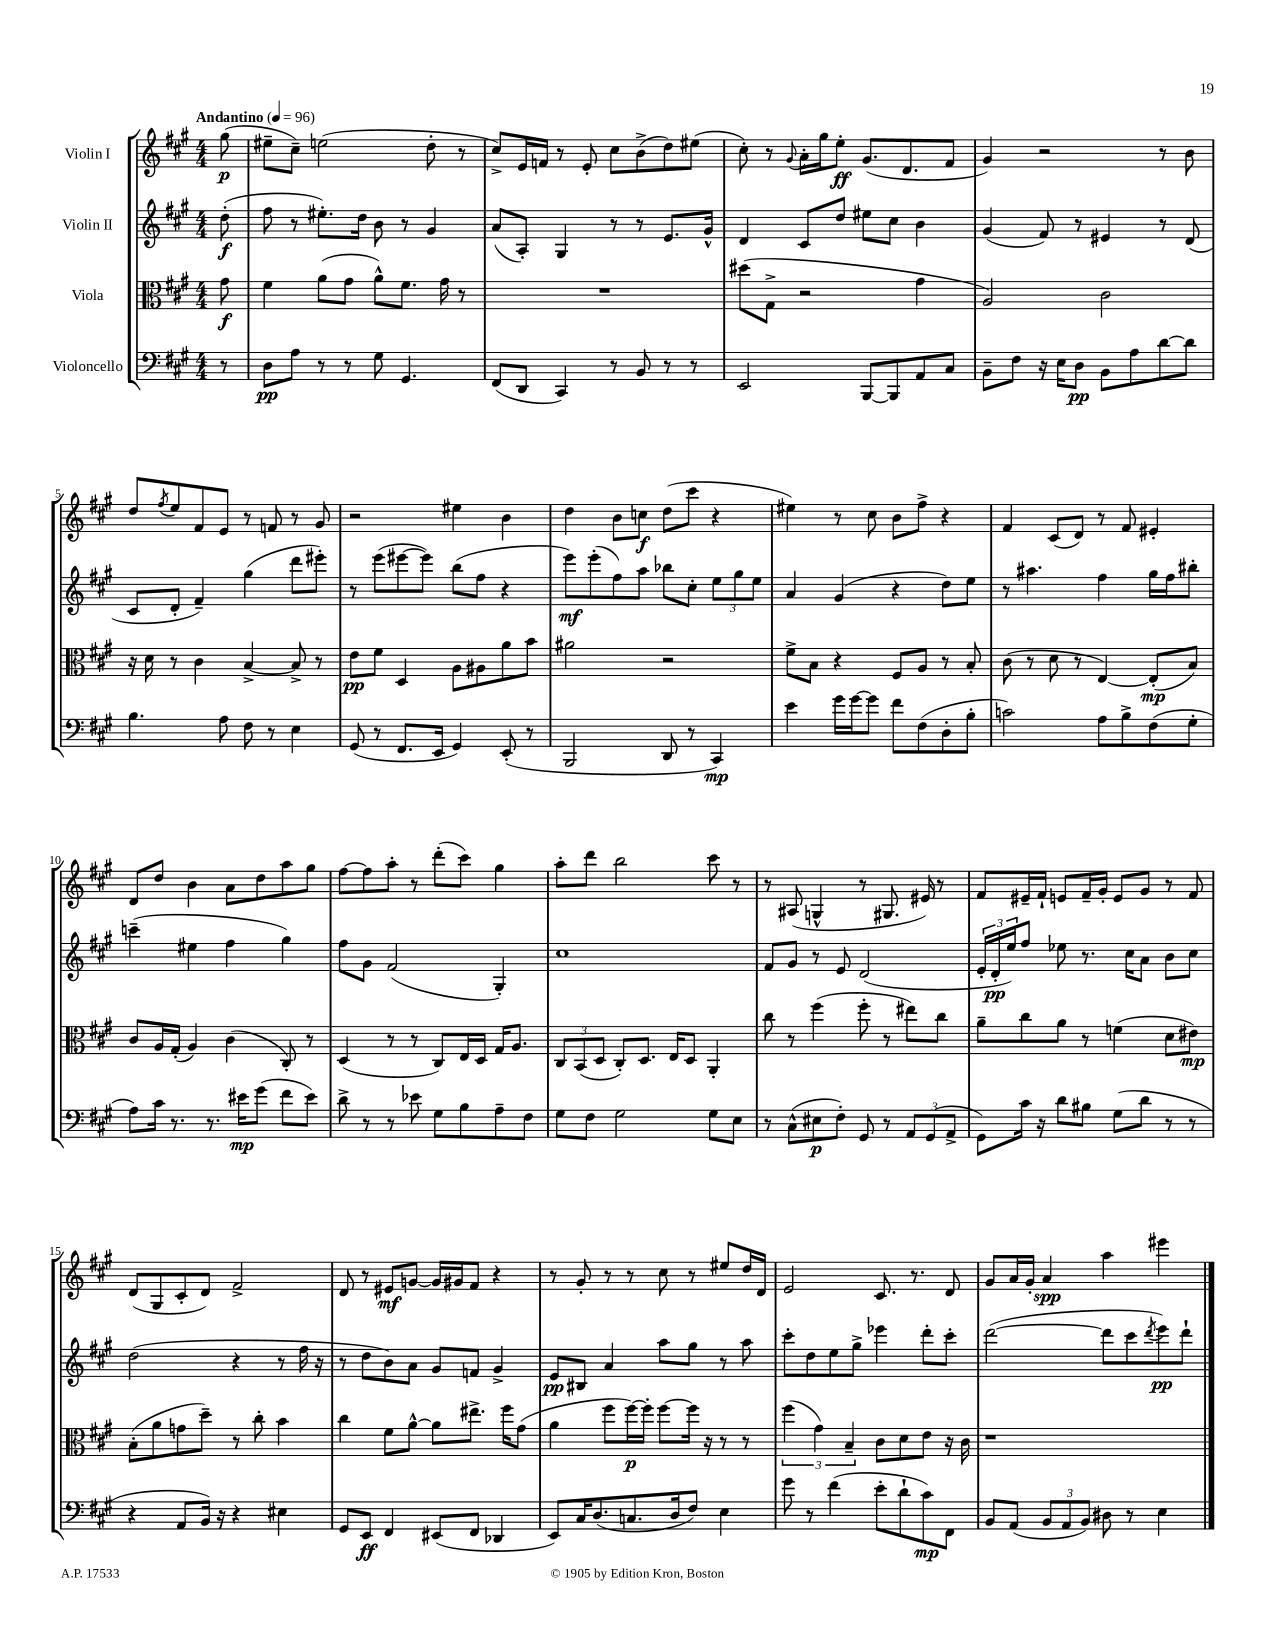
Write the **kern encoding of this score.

**kern	**dynam	**kern	**dynam	**kern	**dynam	**kern	**dynam
*part4	*part4	*part3	*part3	*part2	*part2	*part1	*part1
*staff4	*staff4	*staff3	*staff3	*staff2	*staff2	*staff1	*staff1
*I"Violoncello	*	*I"Viola	*	*I"Violin II	*	*I"Violin I	*
*clefF4	*	*clefC3	*	*clefG2	*	*clefG2	*
*k[f#c#g#]	*	*k[f#c#g#]	*	*k[f#c#g#]	*	*k[f#c#g#]	*
*M4/4	*	*M4/4	*	*M4/4	*	*M4/4	*
*MM96	*	*MM96	*	*MM96	*	*MM96	*
=	=	=	=	=	=	=	=
!	!	!	!	!	!	!LO:TX:a:B:t=Andantino	!
8r	.	8g#\	f	(8dd'\	f	(8gg#\	p
=1	=1	=1	=1	=1	=1	=1	=1
8D\L	pp	4f#\	.	8ff#\	.	8ee#X~\L	.
8A\J	.	.	.	8r	.	8cc#~\J)	.
8r	.	(8a\L	.	8.ee#X'\L)	.	(2een\	.
8r	.	8g#\J	.	.	.	.	.
.	.	.	.	16dd\Jk	.	.	.
8G#\	.	8a^^\L)	.	8b\	.	.	.
4.GG#/	.	8.f#\J	.	8r	.	.	.
.	.	.	.	4g#/	.	8dd'\	.
.	.	16g#\	.	.	.	.	.
.	.	8r	.	.	.	8r	.
=2	=2	=2	=2	=2	=2	=2	=2
(8FF#/L	.	1r	.	(8a/L	.	8cc#^/L)	.
8DD/J	.	.	.	8A'/J)	.	16e/L	.
.	.	.	.	.	.	16fn/JJ	.
4CC#/)	.	.	.	4G#/	.	8r	.
.	.	.	.	.	.	8e'/	.
8r	.	.	.	8r	.	8cc#\L	.
8BB/	.	.	.	8r	.	(8b^\	.
8r	.	.	.	8.e/L	.	8dd\)	.
8r	.	.	.	.	.	(8ee#X\J	.
.	.	.	.	16g#^^/Jk	.	.	.
=3	=3	=3	=3	=3	=3	=3	=3
2EE/	.	(8dd#X\L	.	4d/	.	8cc#'\)	.
.	.	8G#^\J	.	.	.	8r	.
.	.	.	.	.	.	8qqg#/	.
.	.	2r	.	8c#/L	.	16a'\LL	.
.	.	.	.	.	.	16gg#\J	.
.	.	.	.	8dd/J	.	8ee'\J	ff
[8BBB/L	.	.	.	8ee#X\L	.	(8.g#/L	.
8BBB/]	.	.	.	8cc#\J	.	.	.
.	.	.	.	.	.	8.d/	.
8AA/	.	4g#\	.	4b\	.	.	.
8C#/J	.	.	.	.	.	8f#/J	.
=4	=4	=4	=4	=4	=4	=4	=4
8BB~\L	.	2A/)	.	(4g#/	.	4g#/)	.
8F#\J	.	.	.	.	.	.	.
16r	.	.	.	8f#/)	.	2r	.
16E\KL	.	.	.	.	.	.	.
8D\J	pp	.	.	8r	.	.	.
8BB\L	.	2c#\	.	4e#X/	.	.	.
8A\	.	.	.	.	.	.	.
[8d\	.	.	.	8r	.	8r	.
8d\J]	.	.	.	(8d/	.	8b\	.
!!LO:LB:g=z
=5	=5	=5	=5	=5	=5	=5	=5
4.B\	.	16r	.	8c#/L	.	8dd/L	.
.	.	16d\	.	.	.	.	.
.	.	.	.	.	.	8qff#/	.
.	.	8r	.	8d'/J	.	8ee/	.
.	.	4c#\	.	4f#~/)	.	8f#/	.
8A\	.	.	.	.	.	8e/J	.
8F#\	.	[4B^/	.	(4gg#\	.	8r	.
8r	.	.	.	.	.	8fn/	.
4E\	.	8B^/]	.	8ddd\L	.	8r	.
.	.	8r	.	8eee#X'\J)	.	8g#/	.
=6	=6	=6	=6	=6	=6	=6	=6
(8GG#/	.	8e\L	pp	8r	.	2r	.
8r	.	8f#\J	.	(8eee\L	.	.	.
8.FF#/L	.	4D/	.	[8eee#X\	.	.	.
.	.	.	.	8eee#\J])	.	.	.
16EE/Jk	.	.	.	.	.	.	.
4GG#/)	.	8A\L	.	(8bb\L	.	4ee#X\	.
.	.	8A#X\	.	8ff#\J	.	.	.
(8EE'/	.	8a\	.	4r	.	4b\	.
8r	.	8b\J	.	.	.	.	.
=7	=7	=7	=7	=7	=7	=7	=7
2BBB/	.	2a#X\	.	8eee\L)	mf	4dd\	.
.	.	.	.	(8eee'\	.	.	.
.	.	.	.	8ff#\)	.	8b\L	.
.	.	.	.	8aa\J	.	8ccn\J	f
8DD/	.	2r	.	8bb-X\L	.	(8dd\L	.
8r	.	.	.	8cc#'\J	.	8ccc#\J	.
4CC#/)	mp	.	.	12ee\L	.	4r	.
.	.	.	.	12gg#\	.	.	.
.	.	.	.	12ee\J	.	.	.
=8	=8	=8	=8	=8	=8	=8	=8
4e\	.	8f#^\L	.	4a/	.	4ee#X\)	.
.	.	8B\J	.	.	.	.	.
16g#\LL	.	4r	.	(4g#/	.	8r	.
[16g#\J	.	.	.	.	.	.	.
8g#\J]	.	.	.	.	.	8cc#\	.
8f#\L	.	8F#/L	.	4r	.	8b\L	.
(8F#\	.	8A/J	.	.	.	8ff#^\J	.
8D'\	.	8r	.	8dd\L)	.	4r	.
8B'\J	.	8B'/	.	8ee\J	.	.	.
=9	=9	=9	=9	=9	=9	=9	=9
2cn\)	.	(8c#\	.	8r	.	4f#/	.
.	.	8r	.	4.aa#X\	.	.	.
.	.	8d\	.	.	.	(8c#/L	.
.	.	8r	.	.	.	8d/J)	.
8A\L	.	[4E/)	.	4ff#\	.	8r	.
8B^\	.	.	.	.	.	8f#/	.
(8F#\	.	(8E'/L]	mp	16gg#\LL	.	4e#X'/	.
.	.	.	.	16ff#\J	.	.	.
8G#'\J	.	8B/J)	.	8bb#X'\J	.	.	.
!!LO:LB:g=z
=10	=10	=10	=10	=10	=10	=10	=10
8A\L)	.	8c#/L	.	(4cccn~\	.	8d/L	.
16c#\Jk	.	16A/L	.	.	.	8dd/J	.
8.r	.	(16G#'/JJ	.	.	.	.	.
.	.	4A/)	.	4ee#X\	.	4b\	.
8.r	.	.	.	.	.	.	.
.	.	(4c#\	.	4ff#\	.	8a\L	.
16e#X\KL	mp	.	.	.	.	.	.
(8g#\J	.	.	.	.	.	8dd\	.
8f#\L	.	8C#'/)	.	4gg#\)	.	8aa\	.
8e#\J)	.	8r	.	.	.	8gg#\J	.
=11	=11	=11	=11	=11	=11	=11	=11
8d^\	.	(4D/	.	8ff#\L	.	[8ff#\L	.
8r	.	.	.	8g#\J	.	8ff#\]	.
8r	.	8r	.	(2f#/	.	8aa'\J	.
8e-X\	.	8r	.	.	.	8r	.
8G#\L	.	8C#/L)	.	.	.	(8ddd'\L	.
8B\	.	16E/L	.	.	.	8ccc#\J)	.
.	.	16D/JJ	.	.	.	.	.
8A~\	.	16G#/KL	.	4G#'/)	.	4gg#\	.
.	.	8.A/J	.	.	.	.	.
8F#\J	.	.	.	.	.	.	.
=12	=12	=12	=12	=12	=12	=12	=12
8G#\L	.	12C#/L	.	1cc#	.	8aa'\L	.
.	.	(12BB/	.	.	.	.	.
8F#\J	.	.	.	.	.	8ddd\J	.
.	.	12D/J	.	.	.	.	.
2G#\	.	8C#'/L)	.	.	.	2bb\	.
.	.	8.D/J	.	.	.	.	.
.	.	16E/KL	.	.	.	.	.
.	.	8D/J	.	.	.	.	.
8G#\L	.	4AA'/	.	.	.	8ccc#\	.
8E\J	.	.	.	.	.	8r	.
=13	=13	=13	=13	=13	=13	=13	=13
8r	.	8cc#\	.	8f#/L	.	8r	.
(8C#^^\L	.	8r	.	8g#/J	.	(8A#X/	.
8E#X\	p	(4ff#\	.	8r	.	4Gn^^/	.
8F#'\J)	.	.	.	8e/	.	.	.
8GG#/	.	8ff#'\	.	(2d/	.	8r	.
8r	.	8r	.	.	.	8.G#X/	.
12AA/L	.	8ee#X\L)	.	.	.	.	.
.	.	.	.	.	.	16e#X/)	.
(12GG#/	.	.	.	.	.	.	.
.	.	8cc#\J	.	.	.	8r	.
12AA^/J	.	.	.	.	.	.	.
=14	=14	=14	=14	=14	=14	=14	=14
8GG#\L)	.	8a~\L	.	24e'/LL	.	8f#/L	.
.	.	.	.	24d'/	pp	.	.
.	.	.	.	24ee/J)	.	.	.
16c#\Jk	.	8cc#\	.	8ff#/J	.	16e#X~/L	.
16r	.	.	.	.	.	16f#`/JJ	.
8d\L	.	8a\J	.	8ee-X\	.	8en/L	.
8B#X\J	.	8r	.	8.r	.	16f#~/L	.
.	.	.	.	.	.	16g#'/JJ	.
(8G#\L	.	(4fn\	.	.	.	8e/L	.
.	.	.	.	16cc#\KL	.	.	.
8d\J	.	.	.	8a\J	.	8g#/J	.
8r	.	8d\L	.	8b\L	.	8r	.
8r	.	8e#X\J)	mp	8cc#\J	.	8f#/	.
!!LO:LB:g=z
=15	=15	=15	=15	=15	=15	=15	=15
4r	.	(8B'\L	.	(2dd\	.	(8d/L	.
.	.	8a\	.	.	.	8G#/	.
8AA/L	.	8gn\	.	.	.	8c#'/	.
16BB/Jk)	.	8dd~\J)	.	.	.	8d/J)	.
16r	.	.	.	.	.	.	.
4r	.	8r	.	4r	.	2f#^/	.
.	.	8cc#'\	.	.	.	.	.
4E#X\	.	4b\	.	8r	.	.	.
.	.	.	.	16ff#\	.	.	.
.	.	.	.	16r	.	.	.
=16	=16	=16	=16	=16	=16	=16	=16
8GG#/L	.	4cc#\	.	8r	.	8d/	.
8EE/J	ff	.	.	8dd\L	.	8r	.
4FF#/	.	8f#\L	.	8b\)	.	8e#X/L	mf
.	.	[8a^^\J	.	8a\J	.	[8gn/J	.
(8EE#X/L	.	8a\L]	.	8g#/L	.	16g/LL]	.
.	.	.	.	.	.	16g#X/J	.
8FF#/J	.	8.ee#X^\J	.	8fn/J	.	8f#/J	.
4DD-X/	.	.	.	4g#^/	.	4r	.
.	.	16ff#\KL	.	.	.	.	.
.	.	(8g#\J	.	.	.	.	.
=17	=17	=17	=17	=17	=17	=17	=17
8EE/L)	.	4a\	.	8e/L	pp	8r	.
16C#/K	.	.	.	8B#X/J	.	8g#'/	.
(8.D/	.	.	.	.	.	.	.
.	.	8ff#\L	.	4a/	.	8r	.
8.Cn/	.	[16ff#\L)	p	.	.	8r	.
.	.	16ff#'\JJ]	.	.	.	.	.
.	.	[8ff#\L	.	8aa\L	.	8cc#\	.
16D/k	.	.	.	.	.	.	.
8F#/J)	.	16ff#\Jk]	.	8gg#\J	.	8r	.
.	.	16r	.	.	.	.	.
4E\	.	8r	.	8r	.	8ee#X/L	.
.	.	8r	.	8aa\	.	16dd/L	.
.	.	.	.	.	.	16d/JJ	.
=18	=18	=18	=18	=18	=18	=18	=18
8g#\	.	(6ff#\	.	8ccc#'\L	.	2e/	.
8r	.	.	.	8dd\	.	.	.
.	.	6g#\)	.	.	.	.	.
(4f#\	.	.	.	8ee\	.	.	.
.	.	6B~/	.	.	.	.	.
.	.	.	.	8gg#^\J	.	.	.
8e'\L	.	8c#\L	.	4eee-X\	.	8.c#/	.
8d`\	.	8d\	.	.	.	.	.
.	.	.	.	.	.	8.r	.
8c#\)	mp	8e\J	.	8ddd'\L	.	.	.
8FF#\J	.	16r	.	8ccc#'\J	.	8d/	.
.	.	16c#\	.	.	.	.	.
=19	=19	=19	=19	=19	=19	=19	=19
8BB/L	.	1r	.	([2ddd\	.	8g#/L	.
(8AA/J	.	.	.	.	.	16a/L	.
.	.	.	.	.	.	16g#'/JJ	.
12BB/L	.	.	.	.	.	4a/	spp
12AA/	.	.	.	.	.	.	.
12BB/J)	.	.	.	.	.	.	.
8D#X\	.	.	.	8ddd\L]	.	4aa\	.
8r	.	.	.	8ccc#\	.	.	.
.	.	.	.	8qddd/	.	.	.
4E\	.	.	.	8eee\)	pp	4eee#X\	.
.	.	.	.	8ddd`\J	.	.	.
==	==	==	==	==	==	==	==
*-	*-	*-	*-	*-	*-	*-	*-
